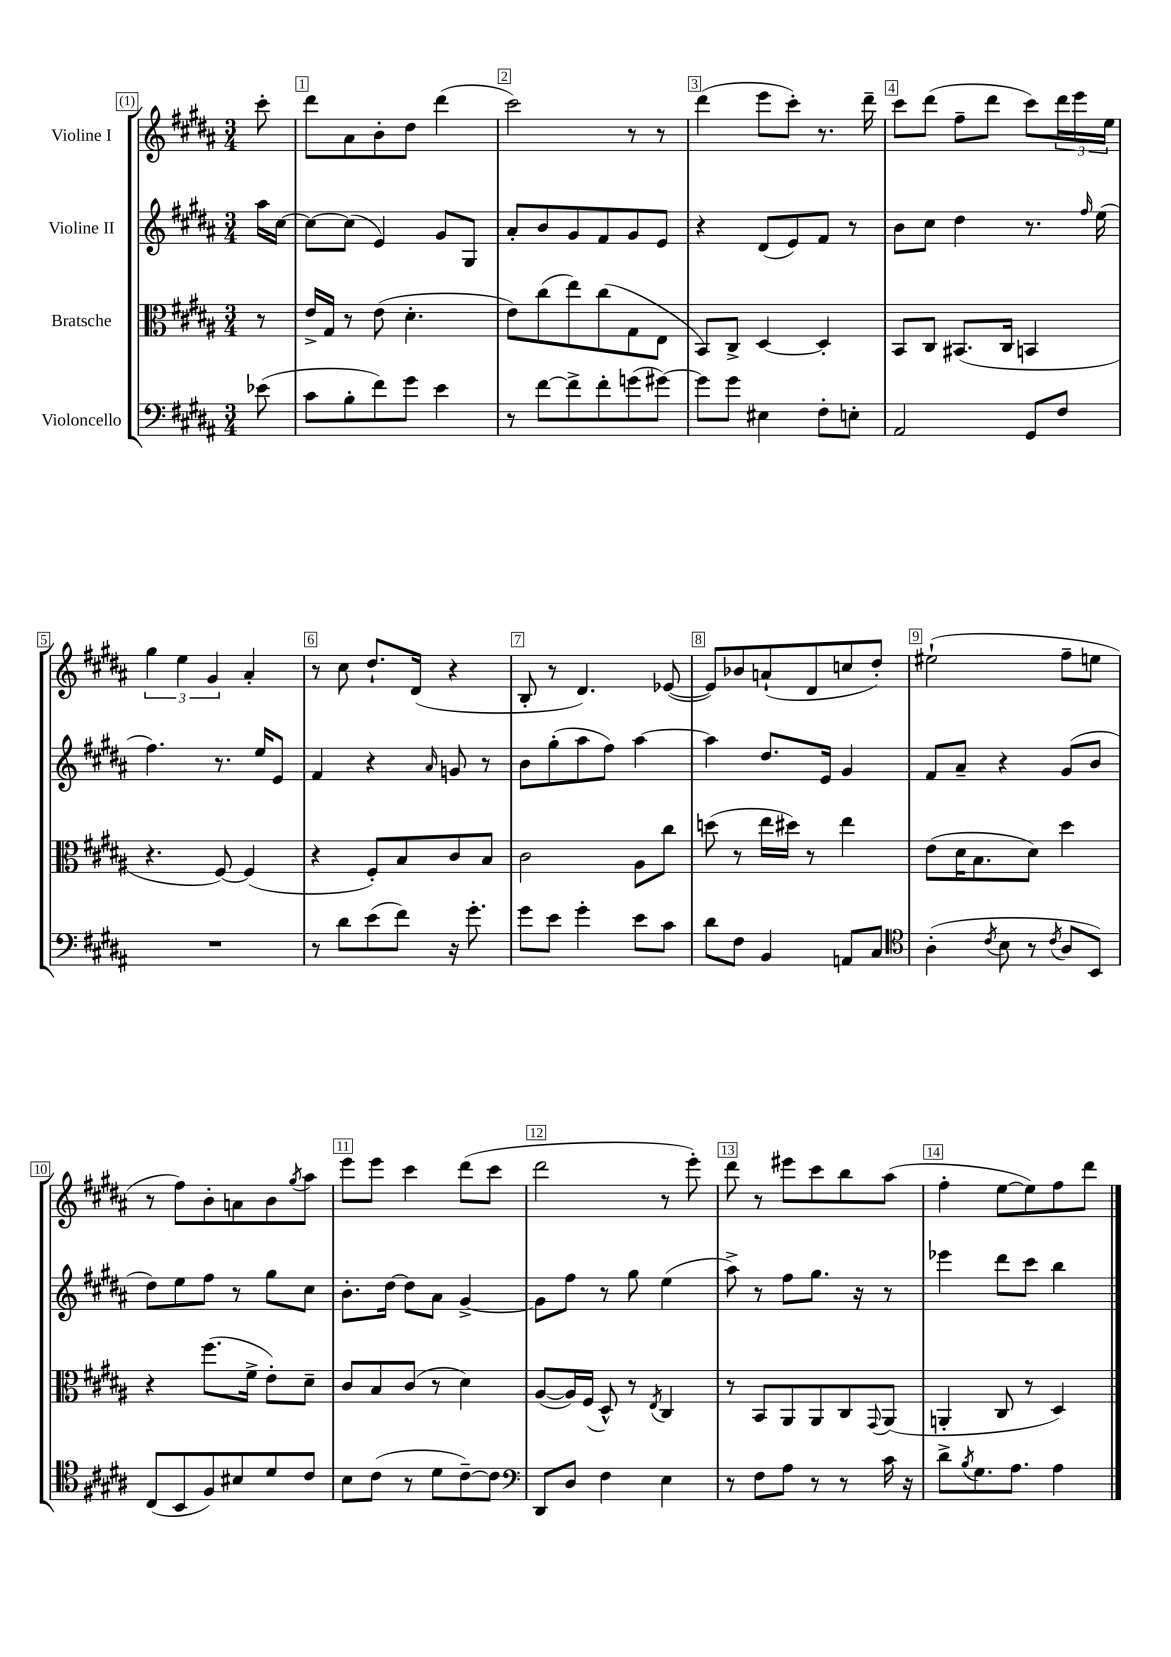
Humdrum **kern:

**kern	**kern	**kern	**kern
*part4	*part3	*part2	*part1
*staff4	*staff3	*staff2	*staff1
*I"Violoncello	*I"Bratsche	*I"Violine II	*I"Violine I
*clefF4	*clefC3	*clefG2	*clefG2
*k[f#c#g#d#a#]	*k[f#c#g#d#a#]	*k[f#c#g#d#a#]	*k[f#c#g#d#a#]
*M3/4	*M3/4	*M3/4	*M3/4
=	=	=	=
(8e-X\	8r	16aa#\LL	8ccc#'\
.	.	[16cc#\JJ	.
=1	=1	=1	=1
8c#\L	16e^/LL	8cc#\L_	8ddd#\L
.	16G#/JJ	.	.
8B'\	8r	(8cc#\J]	8a#\
8f#\)	(8e\	4e/)	8b'\
8g#\J	4.d#'\	.	8dd#\J
4e\	.	8g#/L	(4ddd#\
.	.	8G#/J	.
=2	=2	=2	=2
8r	8e\L)	8a#'/L	2ccc#\)
[8f#\L	(8cc#\	8b/	.
8f#^\]	8ee\)	8g#/	.
8f#'\	(8cc#\	8f#/	.
(8gn\	8G#\	8g#/	8r
[8g#X\J)	8E\J	8e/J	8r
=3	=3	=3	=3
8g#\L]	8BB/L)	4r	(4ddd#\
8g#\J	8C#^/J	.	.
4E#X\	[4D#/	(8d#/L	8eee\L
.	.	8e/)	8ccc#'\J)
8F#'\L	4D#'/]	8f#/J	8.r
8En'\J	.	8r	.
.	.	.	16ddd#~\
=4	=4	=4	=4
2AA#/	8BB/L	8b\L	8ccc#\L
.	8C#/J	8cc#\J	(8ddd#\J
.	(8.BB#X/L	4dd#\	8ff#~\L
.	.	.	8ddd#\J
.	16C#/Jk	.	.
8GG#/L	4BBn/	8.r	8ccc#\L)
8F#/J	.	.	24ddd#\L
.	.	.	24eee\
.	.	16qqff#/	.
.	.	(16ee\	.
.	.	.	24ee\JJ
!!LO:LB:g=z
=5	=5	=5	=5
2.r	4.r	4.ff#\)	6gg#\
.	.	.	6ee\
.	.	.	6g#/
.	[8F#/)	8.r	.
.	(4F#/]	.	4a#'/
.	.	16ee/KL	.
.	.	8e/J	.
=6	=6	=6	=6
8r	4r	4f#/	8r
8d#\L	.	.	8cc#\
(8e\	8F#'/L)	4r	8.dd#`/L
8f#\J)	8B/	.	.
.	.	.	(16d#/Jk
.	.	16qqa#/	.
16r	8c#/	8gn/	4r
8.g#'\	.	.	.
.	8B/J	8r	.
=7	=7	=7	=7
8g#\L	2c#\	8b\L	8B'/
8e\J	.	(8gg#'\	8r
4g#'\	.	8aa#\	4.d#/)
.	.	8ff#\J)	.
8e\L	8A#\L	[4aa#\	.
8c#\J	8cc#\J	.	([8e-X/
=8	=8	=8	=8
8d#\L	(8ddn\	4aa#\]	8e-/L])
8F#\J	8r	.	8b-X/
4BB/	16ee\LL	8.dd#/L	(8an`/
.	16dd#X\JJ)	.	.
.	8r	.	8d#/
.	.	16e/Jk	.
8AAn/L	4ee\	4g#/	8ccn/
8C#/J	.	.	8dd#'/J)
=9	=9	=9	=9
*clefC4	*	*	*
(4A#'\	(8e\L	8f#/L	(2ee#X`\
.	16d#\K	8a#~/J	.
.	8.B\	.	.
8qc#/	.	.	.
8B\	.	4r	.
8r	8d#\J)	.	.
8qc#/	.	.	.
8A#/L	4dd#\	(8g#/L	8ff#~\L
8BB/J)	.	8b/J	8een\J
!!LO:LB:g=z
=10	=10	=10	=10
(8C#/L	4r	8dd#\L)	8r
8BB/	.	8ee\	8ff#\L)
8F#/)	(8.ff#\L	8ff#\J	8b'\
8B#X/	.	8r	8an\
.	16f#^\Jk	.	.
8d#/	8e'\L)	8gg#\L	8b\
.	.	.	8qgg#/
8c#/J	8d#~\J	8cc#\J	8aa#\J
=11	=11	=11	=11
8B\L	8c#/L	8.b'\L	8eee\L
(8c#\J	8B/	.	8eee\J
.	.	[16dd#\Jk	.
8r	(8c#/J	8dd#\L]	4ccc#\
8d#\L	8r	8a#\J	.
[8c#~\)	4d#\)	[4g#^/	(8ddd#\L
8c#\J]	.	.	8ccc#\J
=12	=12	=12	=12
*clefF4	*	*	*
8DD#/L	([8A#/L	8g#\L]	2ddd#\
8D#/J	16A#/L])	8ff#\J	.
.	(16F#/JJ	.	.
4F#\	8D#^^/)	8r	.
.	8r	8gg#\	.
.	8qE/	.	.
4E\	4C#/	(4ee\	8r
.	.	.	8eee'\)
=13	=13	=13	=13
8r	8r	8aa#^\)	8ddd#\
8F#\L	8BB/L	8r	8r
8A#\J	8AA#/	8ff#\L	8eee#X\L
8r	8AA#/	8.gg#\J	8ccc#\
8r	8C#/	.	8bb\
.	.	16r	.
.	8qqGG#/	.	.
16c#\	(8AA#/J	8r	(8aa#\J
16r	.	.	.
=14	=14	=14	=14
8d#^\L	4AAn'/	4eee-X\	4ff#'\
8qB/	.	.	.
8.G#\	.	.	.
.	8C#/	8ddd#\L	[8ee\L
8.A#\J	.	.	.
.	8r	8ccc#\J	8ee\])
4A#\	4D#/)	4bb\	8ff#\
.	.	.	8ddd#\J
==	==	==	==
*-	*-	*-	*-
